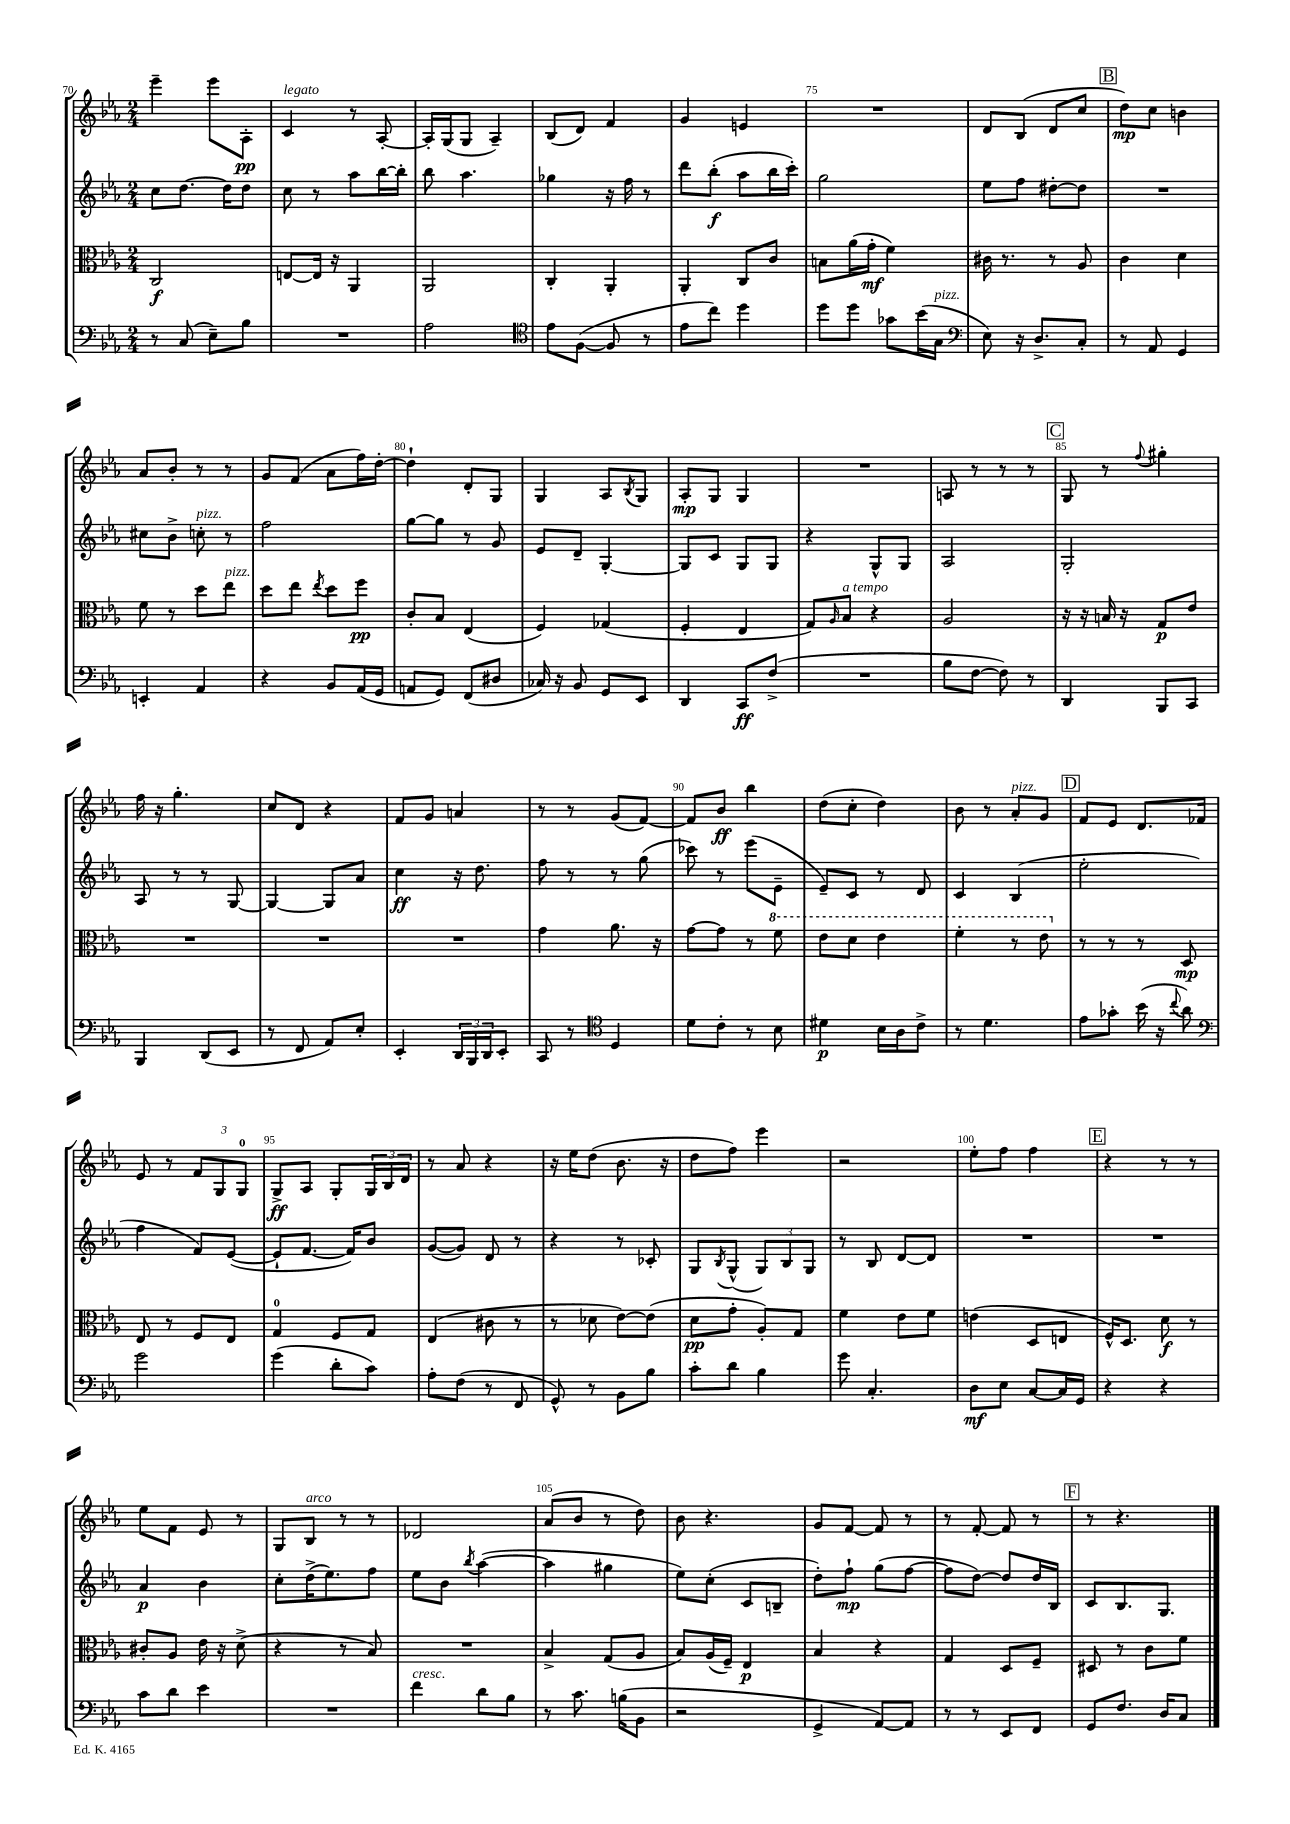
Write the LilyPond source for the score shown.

<<
\new StaffGroup <<
\new Staff = "s0" {
    \clef treble \key ees \major \numericTimeSignature \time 2/4
    ees'''4-- ees'''8 aes8-.\pp |
    c'4^\markup { \italic "legato" } r8 aes8~-. |
    aes16-. g16( g8 aes4--) |
    bes8( d'8) f'4 |
    g'4 e'4 |
    R2 |
    d'8 bes8( d'8 c''8 |
    \mark \markup { \box "B" } d''8\mp) c''8 b'4 |
    aes'8 bes'8-. r8 r8 |
    g'8 f'8( aes'8 f''16) d''16~-. |
    d''4-! d'8-. g8 |
    g4 aes8 \acciaccatura { bes8 } g8 |
    aes8-.\mp g8 g4 |
    R2 |
    a8 r8 r8 r8 |
    \mark \markup { \box "C" } g8 r8 \appoggiatura { f''8 } gis''4-. |
    f''16 r16 g''4.-. |
    c''8 d'8 r4 |
    f'8 g'8 a'4 |
    r8 r8 g'8( f'8~) |
    f'8 bes'8\ff bes''4 |
    d''8( c''8-. d''4) |
    bes'8 r8 aes'8-.^\markup { \italic "pizz." } g'8 |
    \mark \markup { \box "D" } f'8 ees'8 d'8. fes'16 |
    ees'8 r8 \tuplet 3/2 { f'8 g8 g8-0 } |
    g8->\ff aes8 g8-. \tuplet 3/2 { g16 bes16 d'16 } |
    r8 aes'8 r4 |
    r16 ees''16 d''8( bes'8. r16 |
    d''8 f''8) ees'''4 |
    r2 |
    ees''8-. f''8 f''4 |
    \mark \markup { \box "E" } r4 r8 r8 |
    ees''8 f'8 ees'8 r8 |
    g8 bes8^\markup { \italic "arco" } r8 r8 |
    des'2 |
    aes'8( bes'8 r8 d''8) |
    bes'8 r4. |
    g'8 f'8~ f'8 r8 |
    r8 f'8~-. f'8 r8 |
    \mark \markup { \box "F" } r8 r4. \bar "|." |
}
\new Staff = "s1" {
    \clef treble \key ees \major \numericTimeSignature \time 2/4
    c''8 d''8.~ d''16 d''8 |
    c''8 r8 aes''8 bes''16~ bes''16-. |
    bes''8 aes''4. |
    ges''4 r16 f''16 r8 |
    d'''8 bes''8-.\f( aes''8 bes''16 c'''16-.) |
    g''2 |
    ees''8 f''8 dis''8~-. dis''8 |
    \mark \markup { \box "B" } R2 |
    cis''8 bes'8-> c''8-.^\markup { \italic "pizz." } r8 |
    f''2 |
    g''8~ g''8 r8 g'8 |
    ees'8 d'8-- g4~-. |
    g8 c'8 g8 g8 |
    r4 g8-^ g8 |
    aes2 |
    \mark \markup { \box "C" } g2-. |
    aes8 r8 r8 g8~ |
    g4~ g8 aes'8 |
    c''4\ff r16 d''8. |
    f''8 r8 r8 g''8( |
    ces'''8) r8 ees'''8( ees'8-- |
    ees'8--) c'8 r8 d'8 |
    c'4 bes4( |
    \mark \markup { \box "D" } ees''2-. |
    f''4 f'8) ees'8~( |
    ees'8-! f'8.~ f'16) bes'8 |
    g'8~( g'8) d'8 r8 |
    r4 r8 ces'8-. |
    g8 \acciaccatura { bes8 } g8-^( \tuplet 3/2 { g8) bes8 g8 } |
    r8 bes8 d'8~ d'8 |
    R2 |
    \mark \markup { \box "E" } R2 |
    aes'4\p bes'4 |
    c''8-. d''16->( ees''8.) f''8 |
    ees''8 bes'8 \acciaccatura { bes''8 } aes''4~( |
    aes''4 gis''4 |
    ees''8) c''8-.( c'8 b8-- |
    d''8-.) f''8-!\mp g''8( f''8~ |
    f''8 d''8~) d''8 d''16 bes16 |
    \mark \markup { \box "F" } c'8 bes8. g8. \bar "|." |
}
\new Staff = "s2" {
    \clef alto \key ees \major \numericTimeSignature \time 2/4
    c2\f |
    e8~ e16 r16 aes,4 |
    aes,2 |
    c4-. aes,4-. |
    aes,4-. c8 c'8 |
    b8 aes'16( g'16-.\mf f'4) |
    cis'16 r8. r8 aes8 |
    \mark \markup { \box "B" } c'4 d'4 |
    f'8 r8 d''8 ees''8^\markup { \italic "pizz." } |
    d''8 ees''8 \acciaccatura { ees''8 } d''8 f''8\pp |
    c'8-. bes8 ees4( |
    f4) ges4( |
    f4-. ees4 |
    g8) \grace { aes16 } bes8^\markup { \italic "a tempo" } r4 |
    aes2 |
    \mark \markup { \box "C" } r16 r16 b16 r16 g8\p ees'8 |
    R2 |
    R2 |
    R2 |
    g'4 aes'8. r16 |
    g'8~ g'8 r8 \ottava #1 f''8 |
    ees''8 d''8 ees''4 |
    f''4-. r8 ees''8 \ottava #0 |
    \mark \markup { \box "D" } r8 r8 r8 d8\mp |
    ees8 r8 f8 ees8 |
    g4-0 f8 g8 |
    ees4( cis'8 r8 |
    r8 des'8 ees'8~) ees'8( |
    d'8\pp g'8-. aes8-.) g8 |
    f'4 ees'8 f'8 |
    e'4( d8 e8 |
    \mark \markup { \box "E" } f16-^) d8. d'8\f r8 |
    cis'8-. aes8 ees'16 r16 d'8->( |
    r4 r8 bes8) |
    R2 |
    bes4-> g8( aes8 |
    bes8) aes16( f16--) ees4\p |
    bes4 r4 |
    g4 d8 f8-- |
    \mark \markup { \box "F" } dis8 r8 c'8 f'8 \bar "|." |
}
\new Staff = "s3" {
    \clef bass \key ees \major \numericTimeSignature \time 2/4
    r8 c8( ees8--) bes8 |
    R2 |
    aes2 |
    \clef tenor ees'8 f8~( f8 r8 |
    ees'8 c''8) d''4 |
    d''8 d''8 ges'8 bes'16( g16^\markup { \italic "pizz." } |
    \clef bass ees8) r16 d8.-> c8-. |
    \mark \markup { \box "B" } r8 aes,8 g,4 |
    e,4-. aes,4 |
    r4 bes,8 aes,16( g,16 |
    a,8 g,8) f,8( dis8 |
    ces16) r16 bes,8 g,8 ees,8 |
    d,4 c,8\ff f8->( |
    R2 |
    bes8 f8~ f8) r8 |
    \mark \markup { \box "C" } d,4 bes,,8 c,8 |
    bes,,4 d,8( ees,8 |
    r8 f,8 aes,8) ees8-. |
    ees,4-. \tuplet 3/2 { d,16 bes,,16 d,16 } ees,8-. |
    c,8 r8 \clef tenor d4 |
    d'8 c'8-. r8 bes8 |
    dis'4\p bes16 aes16 c'8-> |
    r8 d'4. |
    \mark \markup { \box "D" } ees'8 ges'8-. bes'16( r16 \appoggiatura { c''8 } aes'8) |
    \clef bass g'2 |
    g'4( d'8-. c'8) |
    aes8-. f8( r8 f,8 |
    g,8-^) r8 bes,8 bes8 |
    c'8-. d'8 bes4 |
    g'8 c4.-. |
    d8\mf ees8 c8~ c16 g,16 |
    \mark \markup { \box "E" } r4 r4 |
    c'8 d'8 ees'4 |
    R2 |
    f'4^\markup { \italic "cresc." } d'8 bes8 |
    r8 c'8. b16( bes,8 |
    r2 |
    g,4-> aes,8~) aes,8 |
    r8 r8 ees,8 f,8 |
    \mark \markup { \box "F" } g,8 f8. d16 c8 \bar "|." |
}
>>
>>
\layout { \context { \Score currentBarNumber = #70 \override BarNumber.break-visibility = ##(#f #t #t) barNumberVisibility = #(every-nth-bar-number-visible 5) } }
